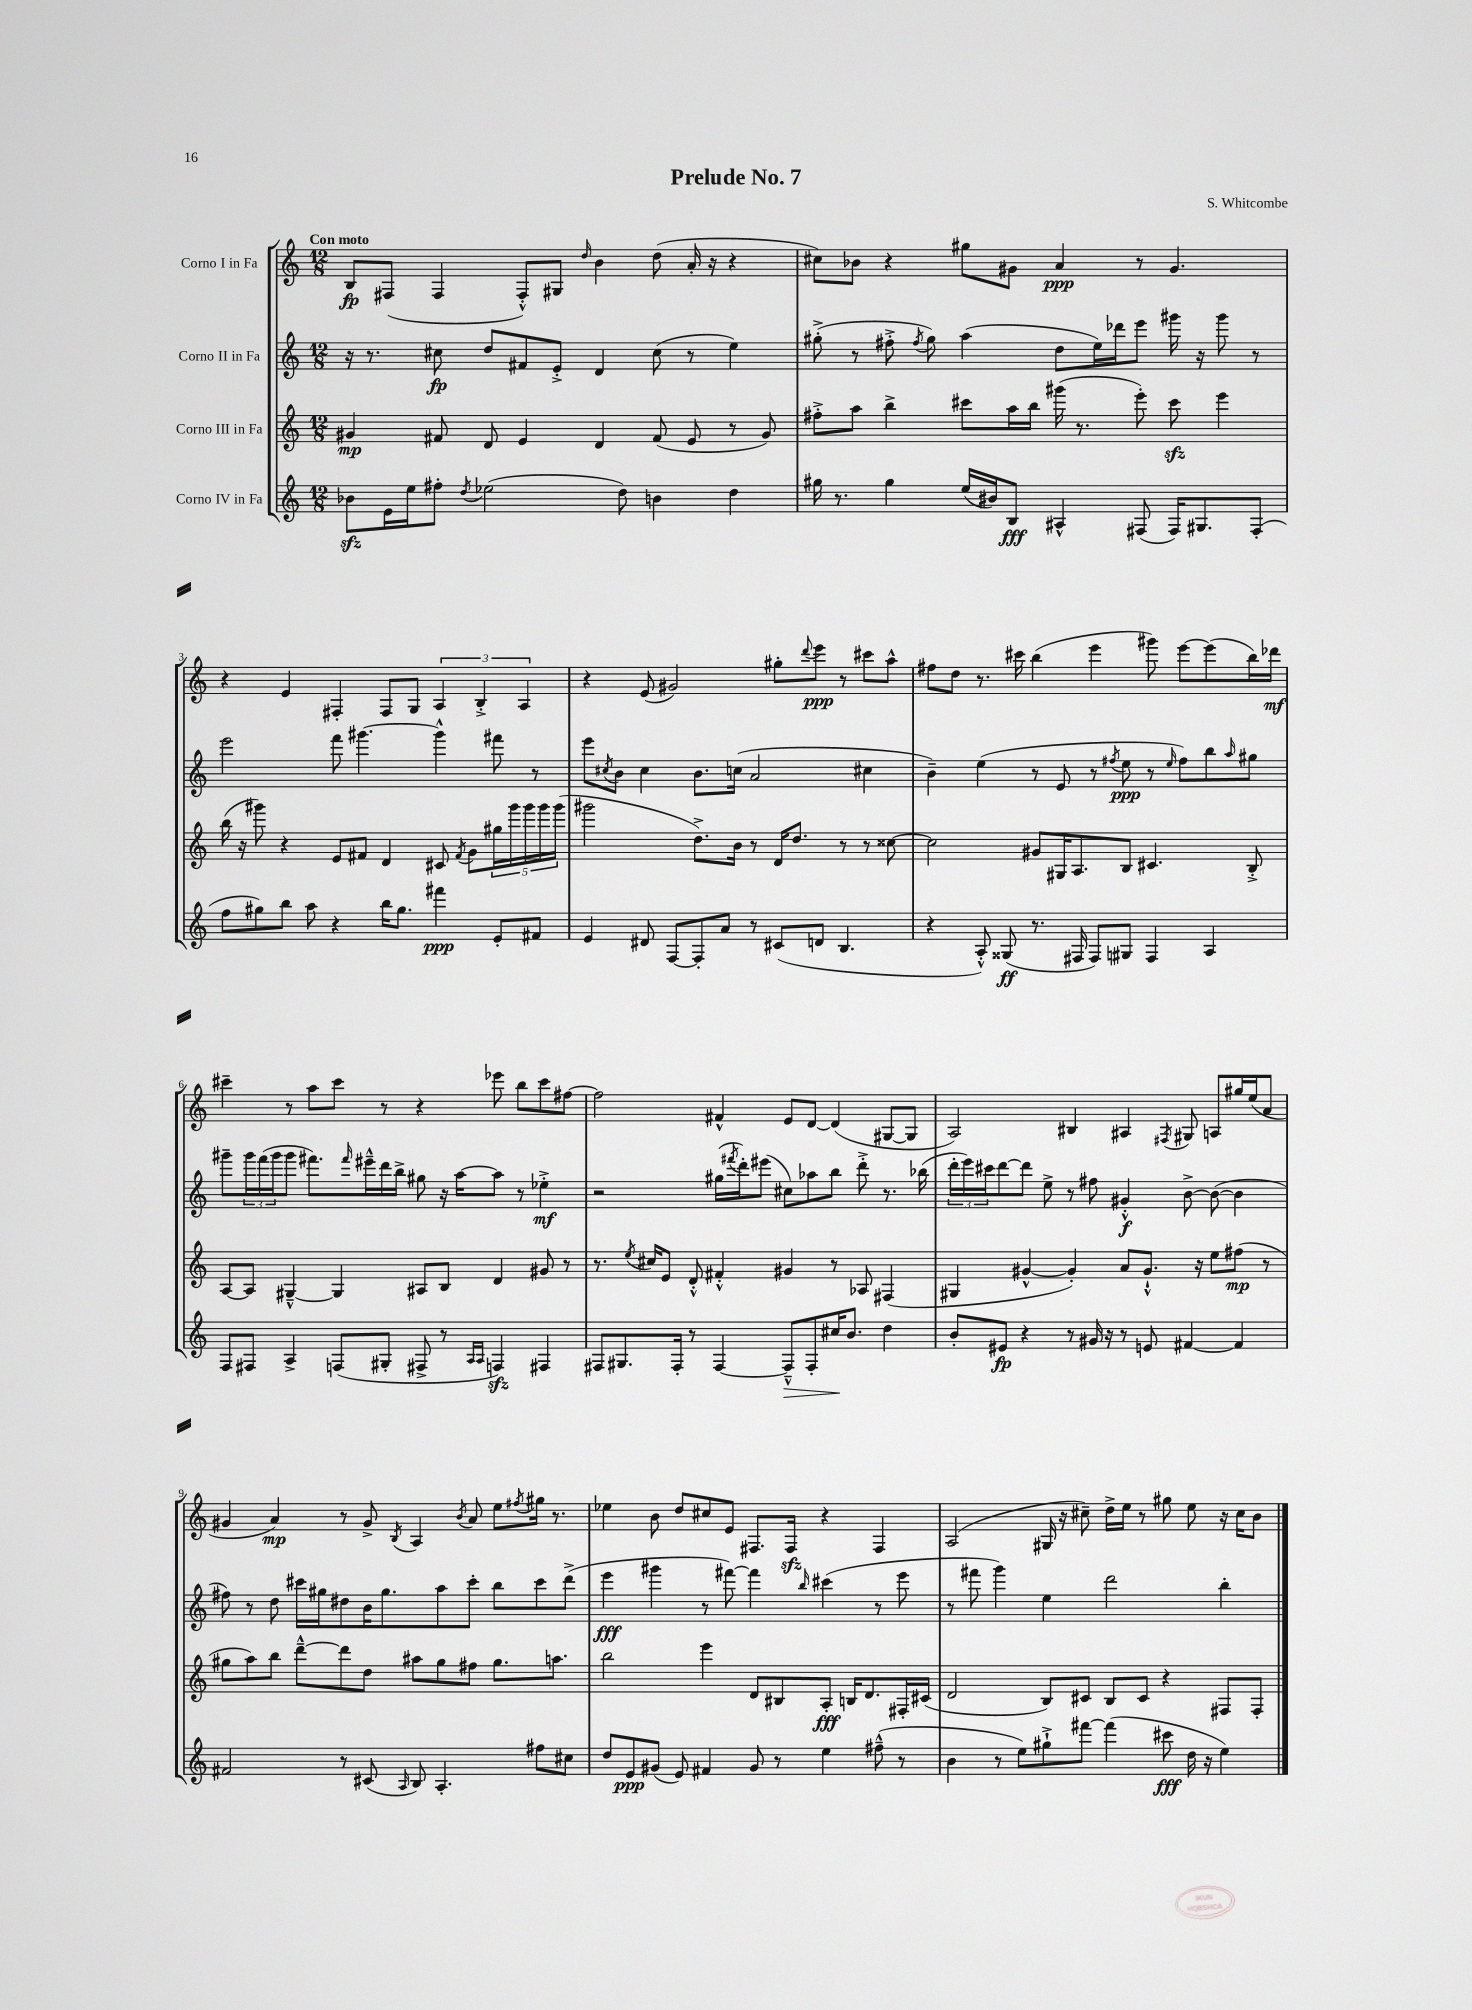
\header { title = "Prelude No. 7" composer = "S. Whitcombe" }
<<
\new StaffGroup <<
\new Staff = "s0" \with { instrumentName = "Corno I in Fa" } {
    \clef treble \key c \major \numericTimeSignature \time 12/8 \tempo "Con moto"
    b8\fp fis8( fis4 fis8-.-^) gis8 \grace { d''16 } b'4 d''8( a'16-. r16 r4 |
    cis''8) bes'8 r4 gis''8 gis'8 a'4\ppp r8 gis'4. |
    r4 e'4 fis4-. fis8 g8 \tuplet 3/2 { a4 b4-.-> a4 } |
    r4 e'8( gis'2) gis''8-. \appoggiatura { d'''8 } e'''8\ppp r8 cis'''8 a''8-^ |
    fis''8 d''8 r8. cis'''16 b''4( e'''4 gis'''8) e'''8~ e'''8( b''16) des'''16\mf |
    cis'''4-- r8 a''8 cis'''8 r8 r4 ees'''8 b''8 cis'''8 fis''8~ |
    fis''2 fis'4-^ e'8 d'8~ d'4( gis8~ gis8 |
    a2) bis4 ais4 \acciaccatura { fis8 } gis8 a8 gis''16 e''16( a'8 |
    gis'4 a'4\mp) r8 gis'8-> \acciaccatura { b8 } a4 \acciaccatura { b'8 } a'8 e''8 \acciaccatura { fis''8 } gis''16 r8. |
    ees''4 b'8 d''8 cis''8 e'8 fis8. fis16\sfz r4 fis4 |
    a2( gis16 r16 cis''8--) d''16-> e''16 r8 gis''8 e''8 r16 cis''16 b'8 \bar "|." |
}
\new Staff = "s1" \with { instrumentName = "Corno II in Fa" } {
    \clef treble \key c \major \numericTimeSignature \time 12/8
    r16 r8. cis''8\fp d''8 fis'8 e'8-.-> d'4 cis''8( r8 e''4) |
    gis''8-.->( r8 fis''8-.-> \acciaccatura { fis''8 } gis''8) a''4( d''8 e''16) des'''16 e'''8 gis'''16 r16 gis'''8 r8 |
    e'''2 f'''8 gis'''4.~ gis'''4-^ fis'''8 r8 |
    e'''8 \acciaccatura { cis''8 } b'8 cis''4 b'8. c''16( a'2 cis''4 |
    b'4--) e''4( r8 e'8 r8 \acciaccatura { fis''8 } e''8\ppp r8 \grace { e''16 } fis''8) b''8 \grace { a''16 } gis''8 |
    gis'''8-- \tuplet 3/2 { gis'''16 f'''16( gis'''16 } gis'''8 fis'''8.) \grace { fis'''16 } eis'''16---^ d'''16 b''16-> gis''8 r16 a''16~ a''8 r8 ees''4-.->\mf |
    r2 gis''16( \acciaccatura { fis'''8 } d'''16-.) eis'''8( cis''8) aes''8 b''8 d'''8-.-> r8. bes''16( |
    \tuplet 3/2 { d'''16-. e'''16) cis'''16 } d'''8~ d'''8 e''8-> r8 fis''8 gis'4-.-^\f b'8~-> b'8~( b'4 |
    fis''8) r8 d''8 cis'''16 gis''16 dis''8 b'16 gis''8. a''8 cis'''8-. b''8 cis'''8 d'''8->( |
    e'''4\fff gis'''4 r8 fis'''8~) fis'''4 \grace { b''16 } cis'''4( r8 e'''8 |
    r8 fis'''8 g'''4) e''4 d'''2 b''4-. \bar "|." |
}
\new Staff = "s2" \with { instrumentName = "Corno III in Fa" } {
    \clef treble \key c \major \numericTimeSignature \time 12/8
    gis'4\mp fis'8 d'8 e'4 d'4 fis'8( e'8 r8 gis'8) |
    fis''8-.-> a''8 b''4-> cis'''8 a''16 b''16 gis'''16( r8. e'''8-.) cis'''8\sfz e'''4 |
    b''16( r16 gis'''8) r4 e'8 fis'8 d'4 cis'8 \acciaccatura { fis'8 } g'8 \tuplet 5/4 { gis''16 gis'''16 gis'''16 gis'''16 gis'''16( } |
    gis'''2 d''8.->) b'16 r8 d'16 d''8. r8 r8 cisis''8~ |
    cisis''2 gis'8 gis16 a8. b8 cis'4. b8-.-> |
    a8~ a8 gis4~---^ gis4 ais8 b8 d'4 gis'8 r8 |
    r8. \acciaccatura { e''8 } cis''16 e'8 d'8-.-^ fis'4-.-^ gis'4 r8 aes8 fis4( |
    gis4 gis'4~-^ gis'4-.) a'8 gis'8.-!-^ r16 e''8 fis''8\mp( r8 |
    gis''8 a''8) b''8 d'''8~---^ d'''8 d''8 ais''8 gis''8 fis''8 gis''8. a''8. |
    b''2 e'''4 d'8 bis8 a8-.\fff b16 d'8. fis16-. cis'16( |
    d'2 b8) cis'8 b8 cis'8 r4 fis8 fis8-. \bar "|." |
}
\new Staff = "s3" \with { instrumentName = "Corno IV in Fa" } {
    \clef treble \key c \major \numericTimeSignature \time 12/8
    bes'8\sfz e'16 e''16 fis''8-. \acciaccatura { d''8 } ees''2( d''8) b'4 d''4 |
    gis''16 r8. gis''4 e''16( bis'16) b8\fff ais4-^ fis8( fis16) gis8. fis8-.( |
    f''8 gis''8) b''8 a''8 r4 b''16 gis''8. fis'''4\ppp e'8-. fis'8 |
    e'4 dis'8 f8~ f8-. a'8 r8 cis'8( d'8 b4. |
    r4 a8-.-^) gisis8\ff( r8. fis16 fis8) gis8 fis4 a4 |
    f8 fis8 a4-> f8( gis8-. fis8-> r8 \grace { a16 a16 } f4\sfz) fis4 |
    fis8 gis8. fis16-. r8 fis4~ fis8---^\> fis8-. cis''16\! b'8. d''4 |
    b'8-. eis'8\fp r4 r8 gis'16 r16 r8 e'8 fis'4~ fis'4 |
    fis'2 r8 cis'8( \grace { a16 } b8) a4.-. fis''8 cis''8 |
    d''8 e'8\ppp gis'8( e'8) fis'4 gis'8 r8 e''4 fis''8---^( r8 |
    b'4 r8 e''8) gis''8-!-> fis'''8~ fis'''4( cis'''8\fff d''16 r16 e''4) \bar "|." |
}
>>
>>
